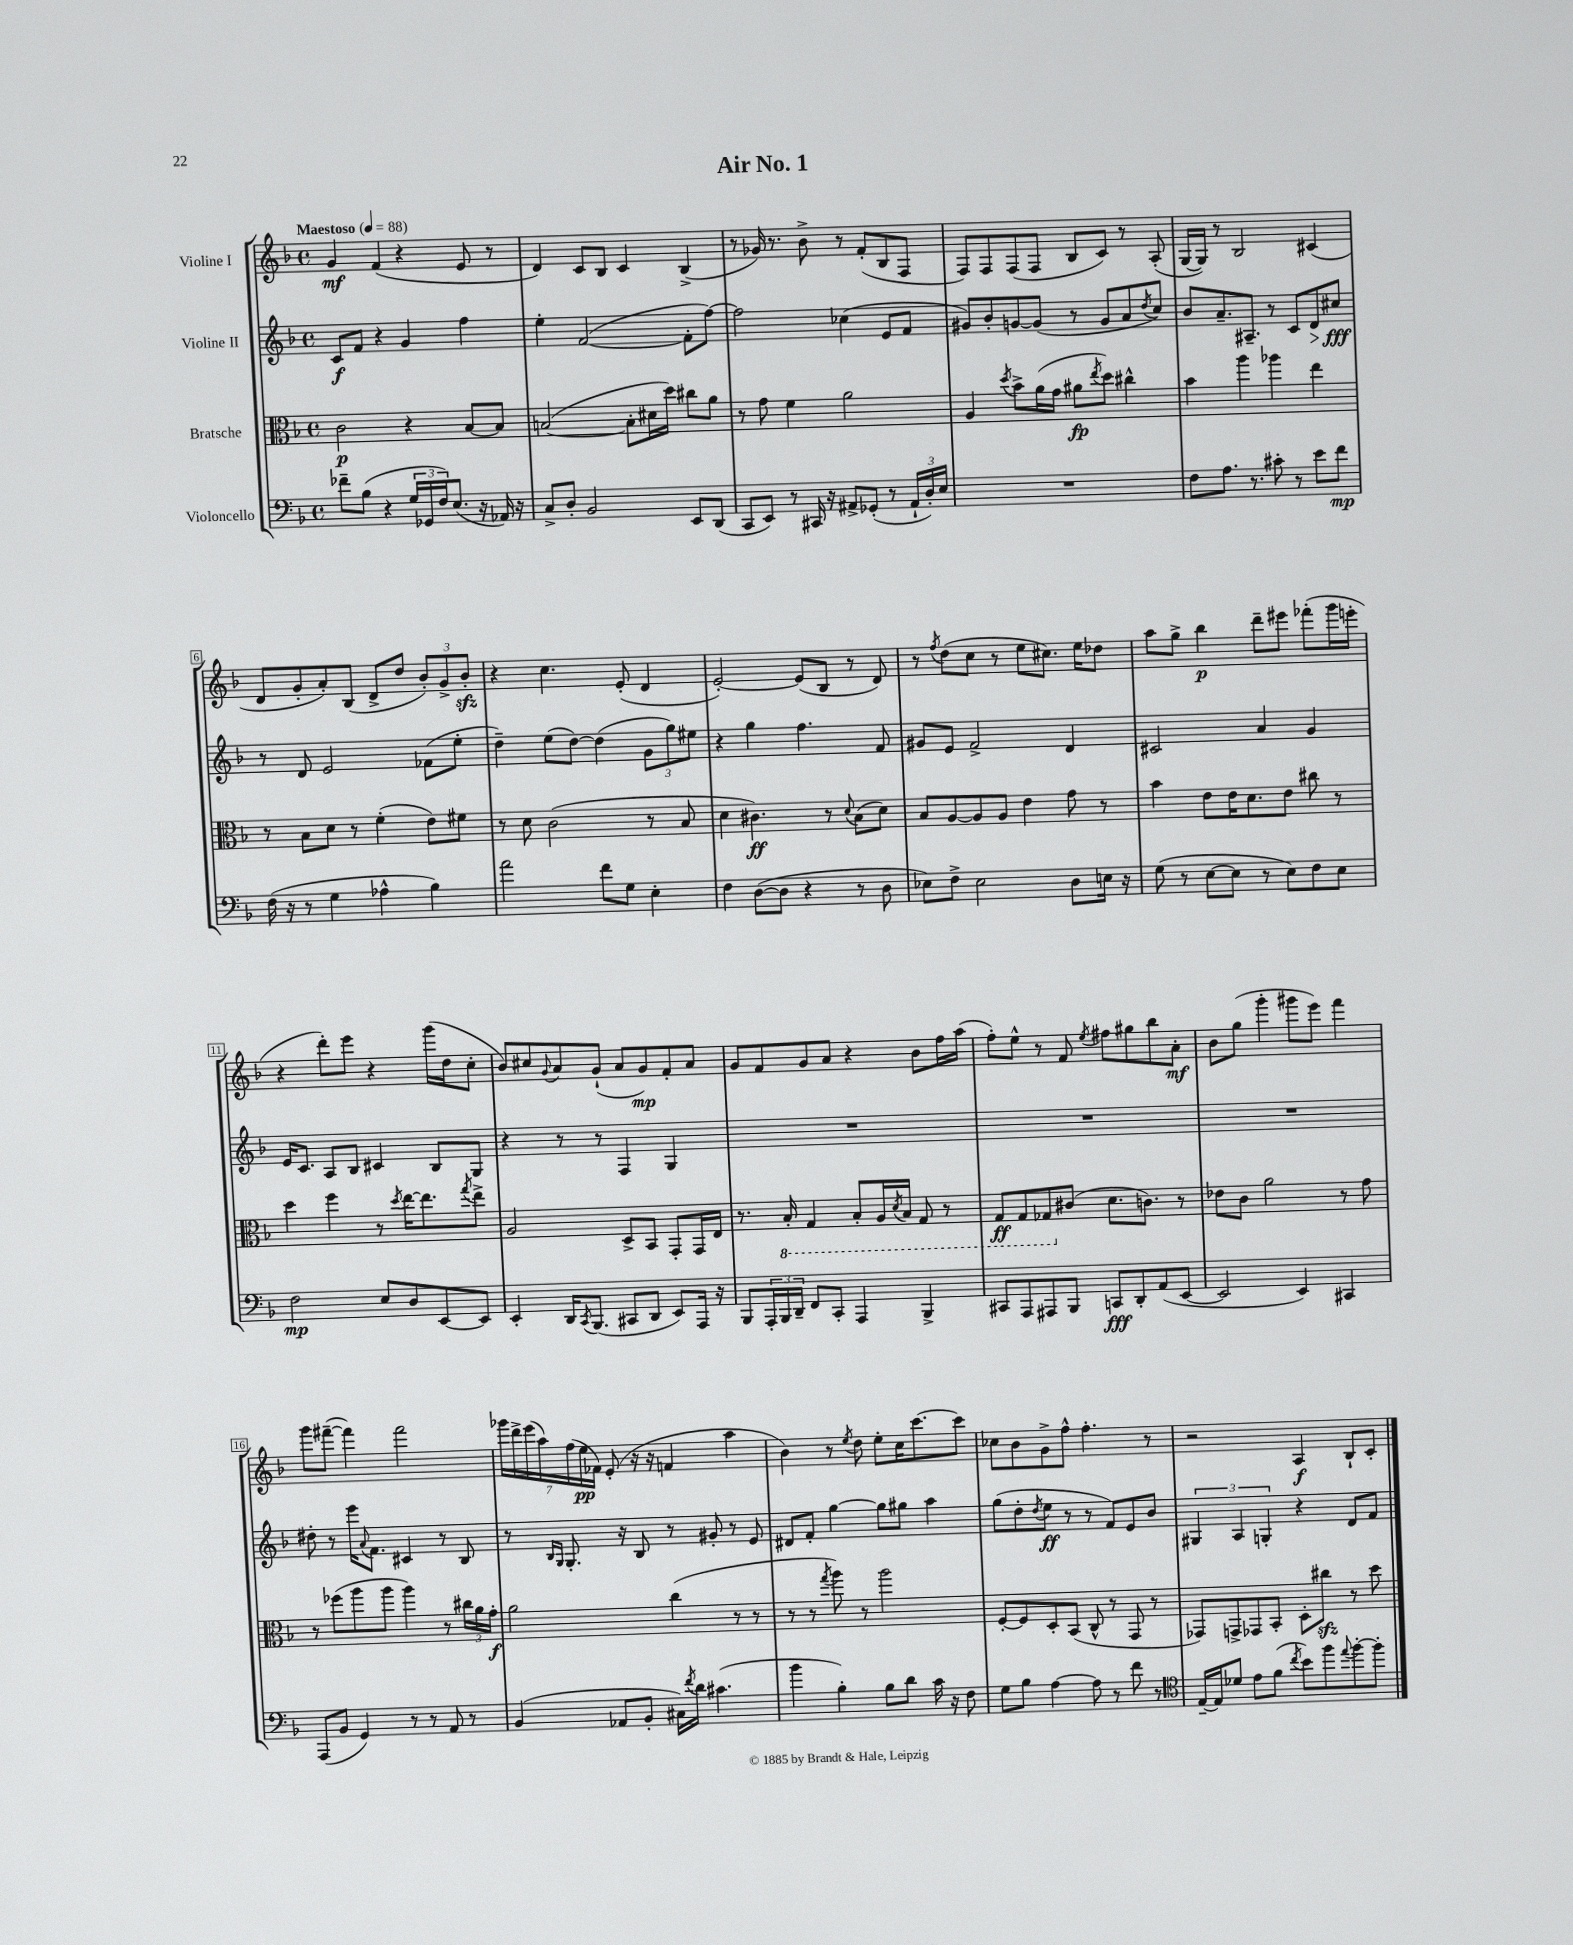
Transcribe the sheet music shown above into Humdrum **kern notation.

**kern	**kern	**kern	**kern
*staff4	*staff3	*staff2	*staff1
*clefF4	*clefC3	*clefG2	*clefG2
*k[b-]	*k[b-]	*k[b-]	*k[b-]
*M4/4	*M4/4	*M4/4	*M4/4
*met(c)	*met(c)	*met(c)	*met(c)
*MM88	*MM88	*MM88	*MM88
8f-~	2c	8c	4g
(8B-	.	8f	.
4r	.	4r	(4f
24G	4r	4g	4r
24GG-	.	.	.
24F)	.	.	.
(8.E	.	.	.
.	[8B-	4ff	8e
16r	.	.	.
16AA-)	8B-]	.	8r
16r	.	.	.
=	=	=	=
8C^	([2B	4ee'	4d)
8D'	.	.	.
2BB-	.	([2f	8c
.	.	.	8B-
.	8B']	.	4c
.	16d#	.	.
.	16dd)	.	.
8EE	8cc#	8f']	(4B-^
(8DD	8a	[8ff)	.
=	=	=	=
8CC	8r	2ff]	8r
8EE)	8g	.	16g-)
.	.	.	8.r
8r	4f	.	.
16CC#	.	.	8b-^
16r	.	.	.
8AA#^	2a	(4cc-	8r
(8GG-'	.	.	(8f'
8r	.	8e	8B-
24AA#`	.	8f	8F
24D')	.	.	.
24E	.	.	.
=	=	=	=
1r	4A	8g#)	8F)
.	.	8b-'	8F
.	8qdd	.	.
.	8b-^	[8g	(8F
.	(16a	(8g]	8F
.	16g	.	.
.	8a#	8r	8B-
.	8qee	.	.
.	8dd)	8g	8c)
.	4cc#^^	8a	8r
.	.	8qdd	.
.	.	8cc)	(8A'
=	=	=	=
8F	4b-	8b-	[16G
.	.	.	16G])
8.A	.	8.a~	8r
.	4aa	.	2B-
8.r	.	8.A#~	.
8c#'	4aa-	8r	.
8r	.	8c	.
8e	4ee	8d	(4c#
8f	.	8cc#	.
=	=	=	=
(16F	8r	8r	8d
16r	.	.	.
8r	8B-	8d	8g'
4G	8d	2e	8a')
.	8r	.	(8B-
4A-^^	(4f'	.	8d^
.	.	.	8dd
4B-)	8e)	(8f-	12b-')
.	.	.	12g^
.	8f#	8ee'	.
.	.	.	12b-'
=	=	=	=
2a	8r	4dd~)	4r
.	8d	.	.
.	(2c	(8ee	4.cc
.	.	[8dd)	.
8f	.	(4dd]	.
8G	.	.	(8e'
4E'	8r	12g	4d
.	.	12gg)	.
.	8B-	.	.
.	.	12ee#	.
=	=	=	=
4F	4d	4r	[2e')
([8D	4.c#)	4gg	.
8D]	.	.	.
4r	.	4.ff	(8e]
.	8r	.	8B-
.	8qqd	.	.
8r	(8B-	.	8r
8D	8d)	8f	8d)
=	=	=	=
8E-)	8B-	8g#	8r
.	.	.	8qff
8F^	[8A	8e	(8dd
2E-	8A]	2f^	8cc
.	8A	.	8r
.	4e	.	8ee
.	.	.	8.cc#)
8D	8g	4d	.
.	.	.	16ee
16E	8r	.	8dd-
16r	.	.	.
=	=	=	=
(8G	4b-	2c#	8aa
8r	.	.	8gg^
[8E	8e	.	4bb-
8E]	16e	.	.
.	8.d	.	.
8r	.	4a	8ddd~
8E)	8e	.	8eee#
8F	8cc#	4g	(8fff-'
8E	8r	.	16ggg
.	.	.	16eee'
=	=	=	=
2F	4dd	16e	4r
.	.	8.c	.
.	4ff	8A	8ddd')
.	.	8B-	8eee
8E	8r	4c#	4r
.	8qdd	.	.
8D	[16ee	.	.
.	8.ee]	.	.
[8EE	.	8B-	(16ggg
.	.	.	16dd
.	8qgg	.	.
8EE]	8ee^	8G	8cc'
=	=	=	=
4EE'	2A	4r	8b-)
.	.	.	8cc#
.	.	.	8qqg
16DD	.	8r	8a
8qCC	.	.	.
(8.BBB-	.	.	.
.	.	8r	(8g`
8CC#	8D^	4F	8a
8DD	8BB-	.	8g)
8EE)	8GG'	4G	8f'
16AAA	16GG	.	8a
16r	16E	.	.
=	=	=	=
8BBB-	8.r	1r	8g
24AAA'	.	.	8f
24BBB-	.	.	.
.	16BB-'	.	.
24DD~	.	.	.
8FF	4GG	.	8g
8CC'	.	.	8a
4AAA	8BB-'	.	4r
.	16AA	.	.
.	8qD	.	.
.	16BB-	.	.
4BBB-^	8GG	.	8b-
.	8r	.	16ff
.	.	.	(16aa
=	=	=	=
8CC#	8GG	1r	8ff')
8AAA	8GG	.	8ee^^
8AAA#	8GG-	.	8r
8BBB-	(8c#	.	8f
.	.	.	8qee
8CC	8.d	.	8ff#
8DD'	.	.	8gg#
.	8.c)	.	.
(8AA	.	.	8bb-
[8EE	8r	.	8a'
=	=	=	=
2EE]	8e-	1r	8b-
.	8c	.	(8gg
.	2a	.	4ggg'
4EE)	.	.	8ggg#
.	.	.	8eee)
4CC#	8r	.	4fff
.	8g	.	.
=	=	=	=
(8AAA	8r	8dd#'	8ggg
8BB-	(8ff-	8r	([8fff#~
4GG)	8aa	16eee	4fff#])
.	.	8qqa	.
.	.	8.f	.
.	8aa	.	.
8r	4aa)	4c#	2fff#
8r	.	.	.
8AA	8r	8r	.
8r	24cc#	8B-	.
.	24a	.	.
.	24g'	.	.
=	=	=	=
(4BB-	2a	8r	28ggg-
.	.	.	28ddd^
.	.	.	(28eee
.	.	.	28aa)
.	.	16qqB-	.
.	.	16qqG	.
.	.	8.G'	.
.	.	.	(28ff
.	.	.	28ee
.	.	.	28f-)
8AA-	.	.	(8e'
.	.	16r	.
8BB-'	.	8B-	16r
.	.	.	16r
16C#)	(4cc	8r	4f
8qf	.	.	.
16d	.	.	.
(4.c#	.	8g#'	.
.	8r	8r	4aa
.	8r	8e	.
=	=	=	=
4b-	8r	8d#	4b-)
.	8r	8f'	.
.	8qgg	.	.
4B-')	8aa)	[4gg	8r
.	.	.	8qee
.	8r	.	8dd
8B-	2aa	8gg]	8ee'
8d	.	8gg#	16cc
.	.	.	[8.ccc
16c	.	4aa	.
16r	.	.	.
8F	.	.	8ccc]
=	=	=	=
8G	[8F'	(8gg	8cc-
8B-	8F]	8dd'	8b-
.	.	8qdd	.
[4A	8D'	8ee	8g^
.	(8BB-	8r	8ff^^
8A]	8C^^	8r	4.ff'
8r	8r	8f)	.
8f	8GG	8e	.
8r	8r	8b-	8r
=	=	=	=
*clefC4	*	*	*
[16E~	8GG-)	6G#	2r
16E]	.	.	.
8d-	8GG^	.	.
.	.	6A	.
8e	8GG-	.	.
.	.	6G'	.
(8f	8BB-'	.	.
8qcc	.	.	.
8b-)	8D'	4r	4A
8ff	8cc#	.	.
8qqee	.	.	.
[8ff'	8r	8d	8B-`
8ff']	8dd	8f	8c'
==	==	==	==
*-	*-	*-	*-
